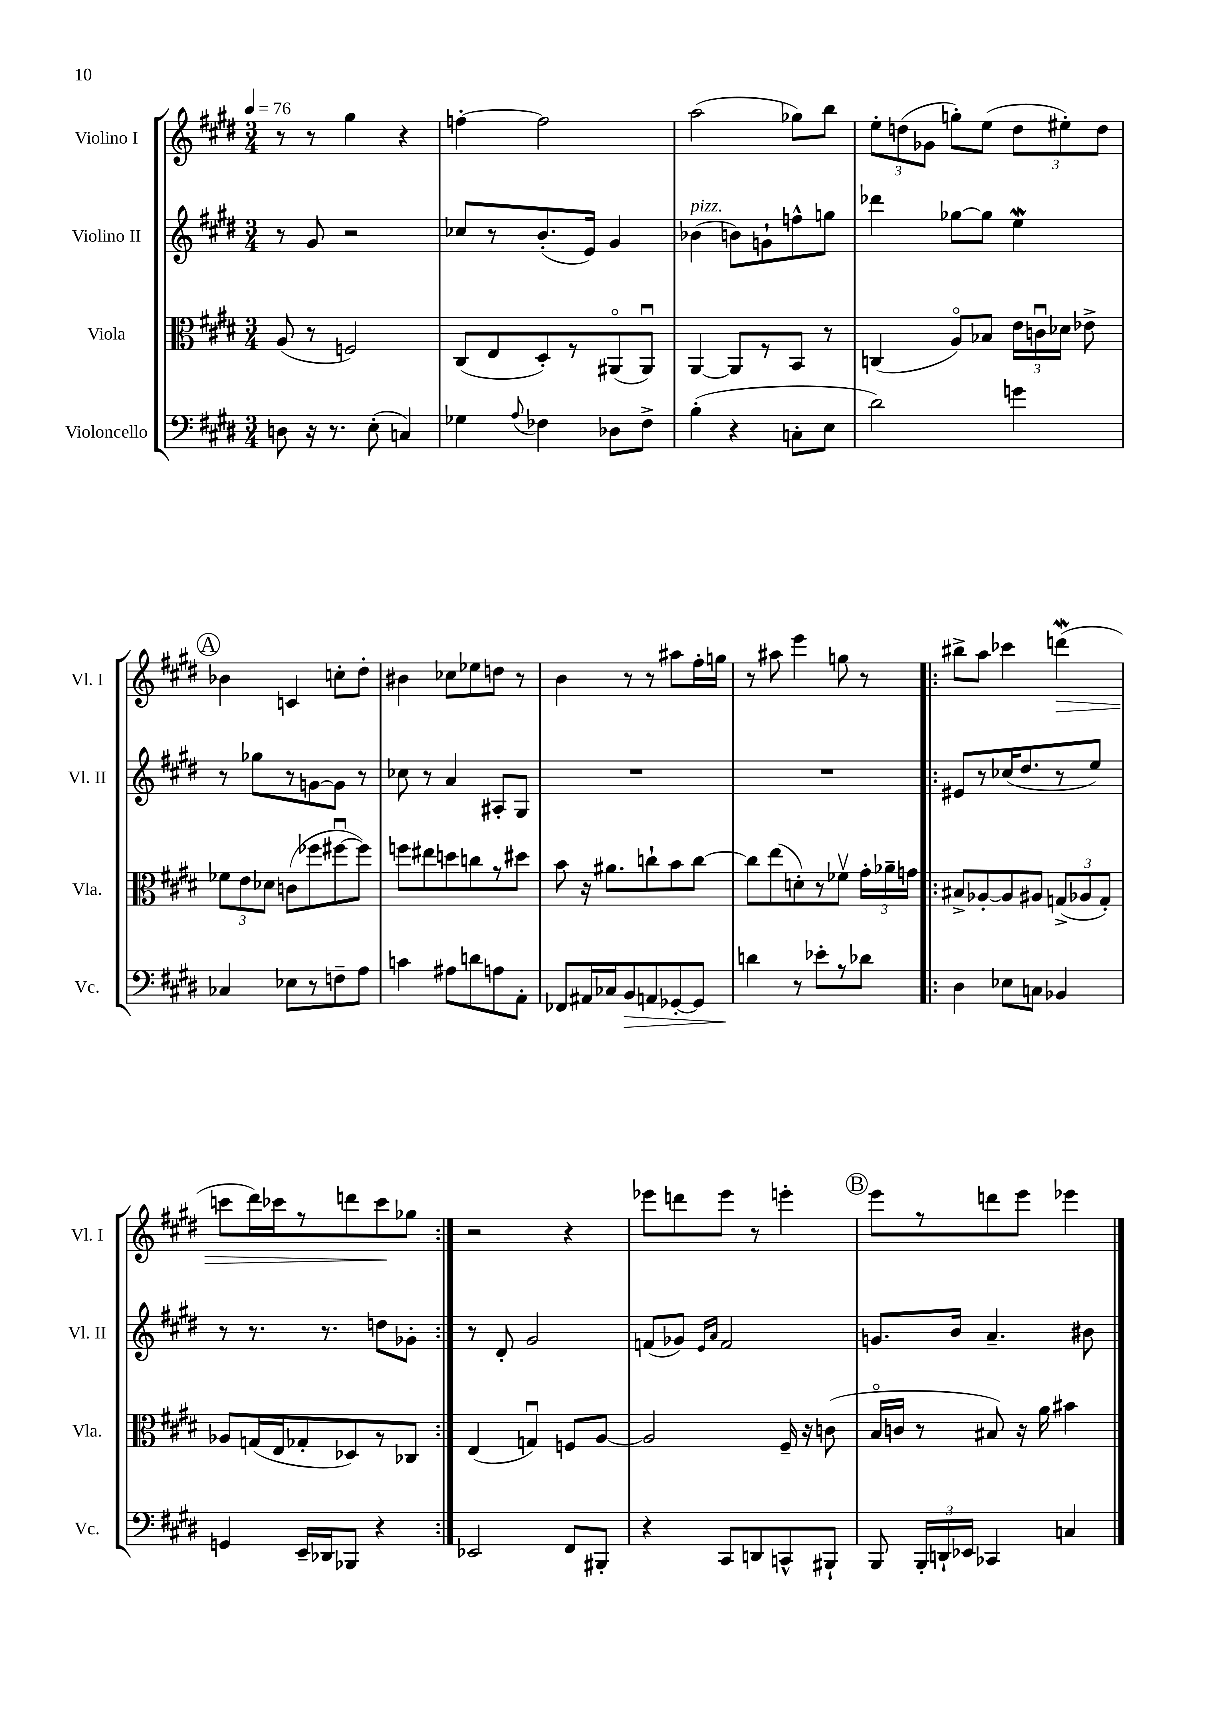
<<
\new StaffGroup <<
\new Staff = "s0" \with { instrumentName = "Violino I" shortInstrumentName = "Vl. I" } {
    \clef treble \key e \major \numericTimeSignature \time 3/4 \tempo 4 = 76
    \autoBeamOff r8 r8 gis''4 r4 |
    f''4~-. f''2 |
    a''2( ges''8[) b''8] |
    \tuplet 3/2 { e''8[-. d''8( ges'8] } g''8[-.) e''8]( \tuplet 3/2 { d''8[ eis''8-.) d''8] } |
    \mark \markup { \circle "A" } bes'4 c'4 c''8[-. dis''8]-. |
    bis'4 ces''8[ ees''8 d''8] r8 |
    b'4 r8 r8 ais''8[ fis''16-. g''16] |
    r8 ais''8 e'''4 g''8 r8 |
    \repeat volta 2 { bis''8[-> a''8] ces'''4 d'''4\mordent\>( |
    c'''8[ dis'''16) ces'''16 r8 d'''8 ces'''8\! ges''8] | }
    r2 r4 |
    ees'''8[ d'''8 ees'''8] r8 e'''4-. |
    \mark \markup { \circle "B" } e'''8[ r8 d'''8 e'''8] ees'''4 \bar "|." |
}
\new Staff = "s1" \with { instrumentName = "Violino II" shortInstrumentName = "Vl. II" } {
    \clef treble \key e \major \numericTimeSignature \time 3/4
    \autoBeamOff r8 gis'8 r2 |
    ces''8[ r8 b'8.-.( e'16]) gis'4 |
    bes'4^\markup { \italic "pizz." }( b'8[) g'8-! f''8-^ g''8] |
    des'''4 ges''8[~ ges''8] e''4\mordent |
    \mark \markup { \circle "A" } r8 ges''8[ r8 g'8~ g'8] r8 |
    ces''8 r8 a'4 ais8[-. gis8] |
    R2. |
    R2. |
    \repeat volta 2 { eis'8[ r8 ces''16( dis''8. r8 e''8]) |
    r8 r8. r8. d''8[ ges'8]-. | }
    r8 dis'8-. gis'2 |
    f'8[( ges'8]) \grace { e'16[ a'16] } f'2 |
    \mark \markup { \circle "B" } g'8.[ b'16] a'4.-- bis'8 \bar "|." |
}
\new Staff = "s2" \with { instrumentName = "Viola" shortInstrumentName = "Vla." } {
    \clef alto \key e \major \numericTimeSignature \time 3/4
    \autoBeamOff a8( r8 f2) |
    cis8[( e8 dis8-.) r8 ais,8\flageolet( ais,8]\downbow) |
    a,4~ a,8[ r8 b,8] r8 |
    c4( a8[\flageolet) bes8] \tuplet 3/2 { e'16[ c'16\downbow des'16] } ees'8-> |
    \mark \markup { \circle "A" } \tuplet 3/2 { fes'8[ e'8 des'8] } c'8[( fes''8 fis''8~\downbow fis''8]) |
    f''8[ eis''8 d''8 c''8 r8 dis''8] |
    b'8 r16 ais'8.[ c''8-! b'8 c''8]~ |
    c''8[ e''8( d'8-.) r8 fes'8]\upbow \tuplet 3/2 { gis'16[-. aes'16-- g'16] } |
    \repeat volta 2 { bis8[-> aes8~-. aes8 ais8] \tuplet 3/2 { g8[->( aes8 g8]-.) } |
    aes8[ g16( e16 ges8-. des8) r8 ces8] | }
    e4( g4\downbow) f8[ a8]~ |
    a2 fis16-- r16 c'8( |
    \mark \markup { \circle "B" } b16[\flageolet c'16] r8 bis8) r16 a'16 bis'4 \bar "|." |
}
\new Staff = "s3" \with { instrumentName = "Violoncello" shortInstrumentName = "Vc." } {
    \clef bass \key e \major \numericTimeSignature \time 3/4
    \autoBeamOff d8 r16 r8. e8-.( c4) |
    ges4 \appoggiatura { a8 } fes4 des8[ fes8]-> |
    b4-.( r4 c8[-. e8] |
    dis'2) g'4 |
    \mark \markup { \circle "A" } ces4 ees8[ r8 f8-- a8] |
    c'4 ais8[ d'8 a8 a,8]-. |
    fes,8[ ais,16 ces16 b,8\> a,8 ges,8~-. ges,8] |
    d'4\! r8 ees'8[-. r8 des'8] |
    \repeat volta 2 { dis4 ees8[ c8] bes,4 |
    g,4 e,16[-- des,16 bes,,8] r4 | }
    ees,2 fis,8[ bis,,8]-. |
    r4 cis,8[ d,8 c,8-^ bis,,8]-! |
    \mark \markup { \circle "B" } b,,8 \tuplet 3/2 { b,,16[-. d,16-! ees,16] } ces,4 c4 \bar "|." |
}
>>
>>
\layout { \context { \Score \remove "Bar_number_engraver" } }
